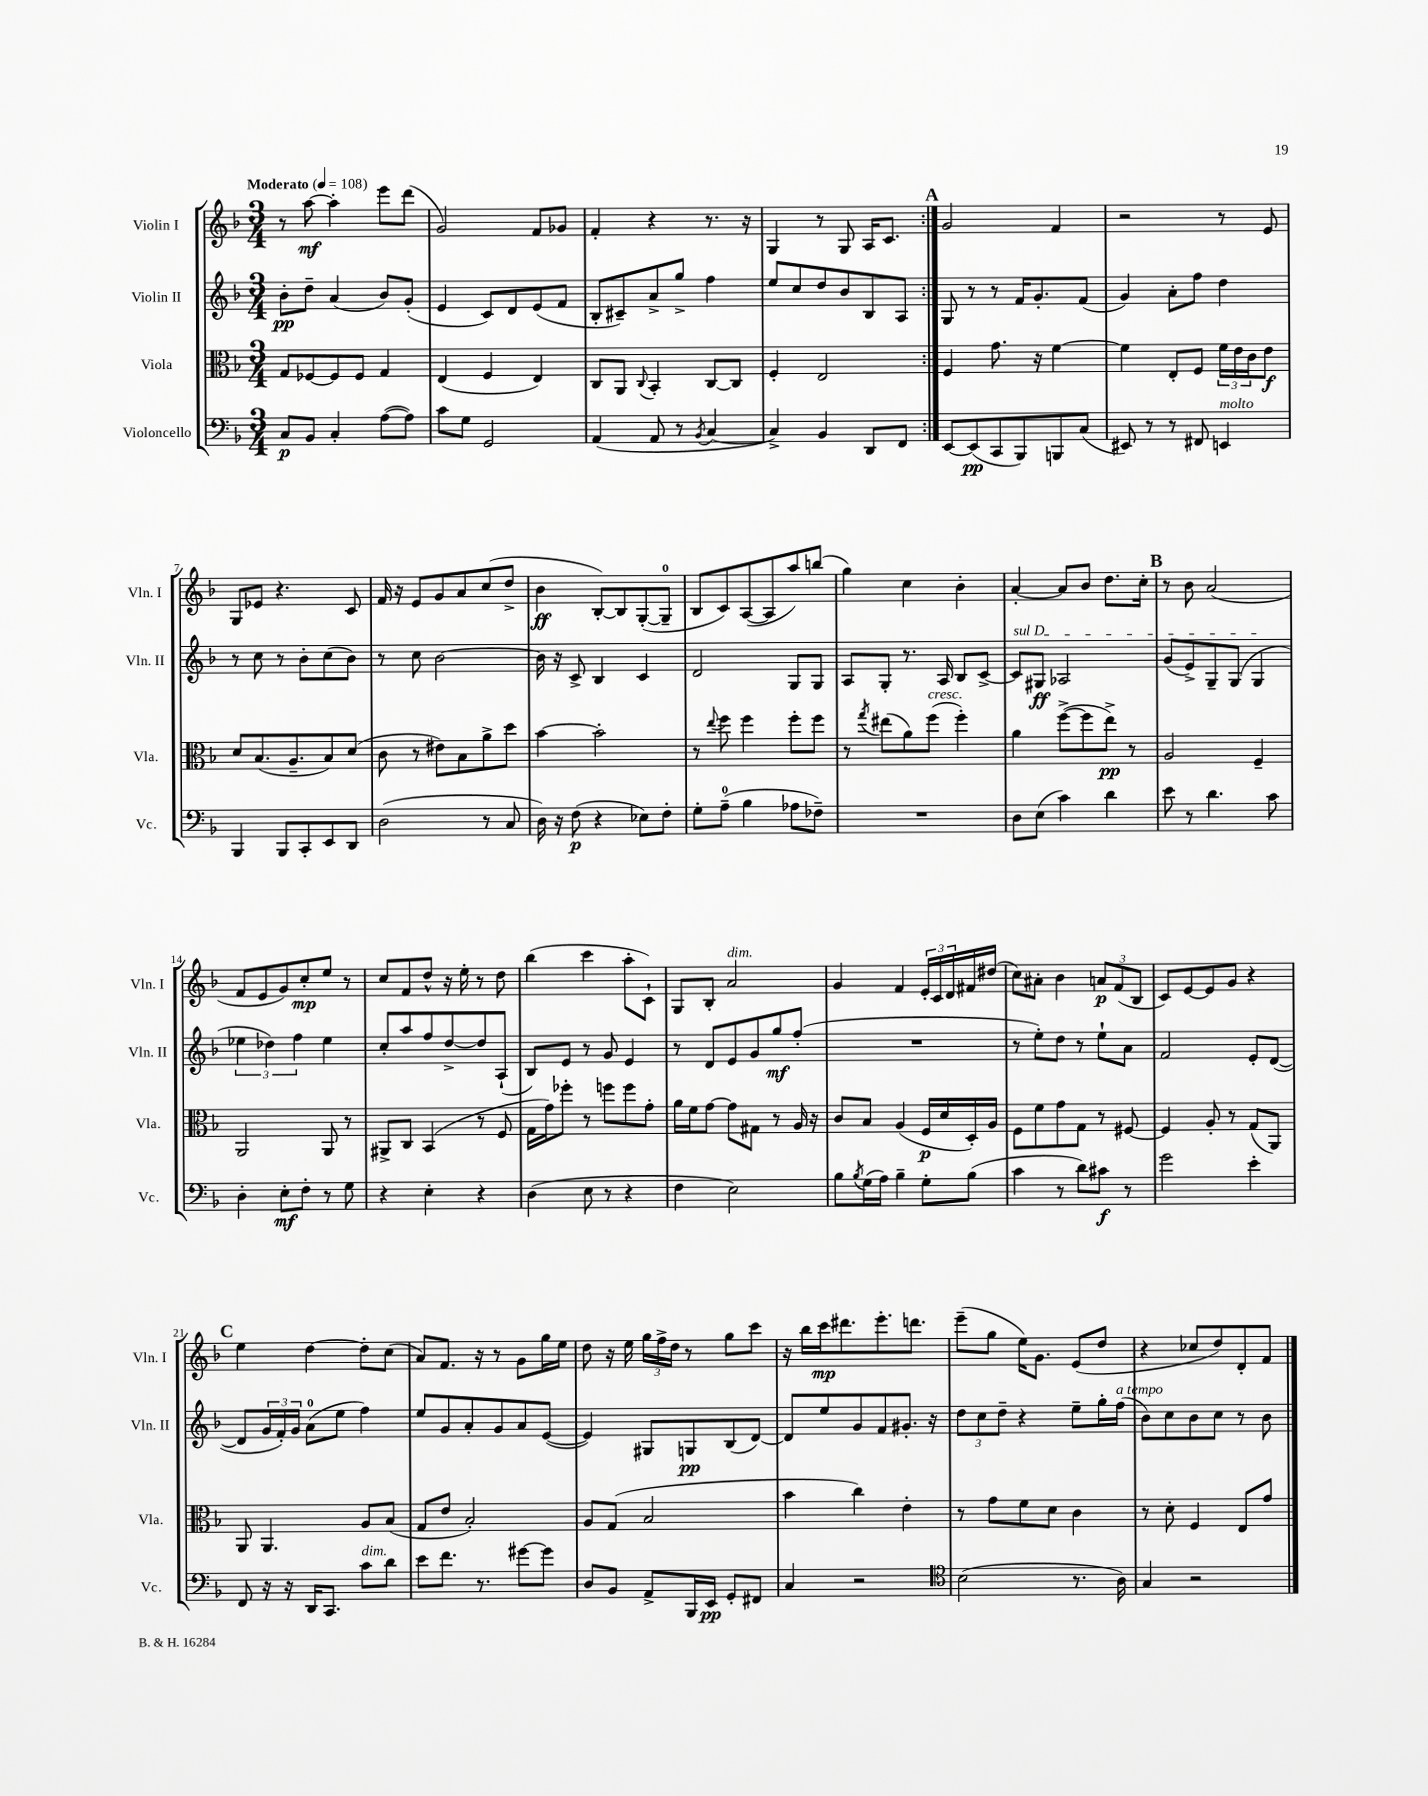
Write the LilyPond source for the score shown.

<<
\new StaffGroup <<
\new Staff = "s0" \with { instrumentName = "Violin I" shortInstrumentName = "Vln. I" } {
    \clef treble \key f \major \numericTimeSignature \time 3/4 \tempo "Moderato" 4 = 108
    \repeat volta 2 { r8 a''8~\mf a''4-. e'''8 d'''8( |
    g'2) f'8 ges'8 |
    f'4-. r4 r8. r16 |
    g4 r8 g8 a16 c'8. | }
    \mark \markup { \bold "A" } g'2 f'4 |
    r2 r8 e'8 |
    g8 ees'8 r4. c'8 |
    f'16 r16 e'8 g'8 a'8 c''8( d''8-> |
    bes'4\ff bes8~-.) bes8 g8~-.( g8-0-- |
    bes8 c'8) a8~( a8 a''8) b''8( |
    g''4) c''4 bes'4-. |
    a'4~-. a'8 bes'8 d''8. c''16-. |
    \mark \markup { \bold "B" } r8 bes'8 a'2( |
    f'8 e'8 g'8) c''8-.\mp e''8 r8 |
    c''8 f'8 d''8-^ r16 e''16-. r8 d''8 |
    bes''4( c'''4 a''8-. c'8-!) |
    g8 bes8-. a'2^\markup { \italic "dim." } |
    g'4 f'4 \tuplet 3/2 { e'16-. c'16 d'16 } fis'16 dis''16( |
    c''8) ais'8-. bes'4 \tuplet 3/2 { a'8\p f'8( bes8 } |
    c'8) e'8~ e'8 g'8 r4 |
    \mark \markup { \bold "C" } e''4 d''4~ d''8-. c''8( |
    a'8) f'8. r16 r8 g'8 g''16 e''16 |
    d''8 r16 e''16 \tuplet 3/2 { g''16 f''16-> d''16 } r8 g''8 c'''8 |
    r16 bes''16 c'''16\mp dis'''8. e'''8.-. d'''8. |
    e'''8--( g''8 e''16) g'8. e'8( d''8 |
    r4 ces''8 d''8) d'8-. f'8 \bar "|." |
}
\new Staff = "s1" \with { instrumentName = "Violin II" shortInstrumentName = "Vln. II" } {
    \clef treble \key f \major \numericTimeSignature \time 3/4
    \repeat volta 2 { bes'8-.\pp d''8-- a'4( bes'8) g'8-.( |
    e'4 c'8) d'8 e'8( f'8 |
    bes8-. cis'8--) a'8-> g''8-> f''4 |
    e''8 c''8 d''8 bes'8 bes8 a8 | }
    \mark \markup { \bold "A" } g8 r8 r8 f'16 g'8.-. f'8( |
    g'4) a'8-. f''8 d''4 |
    r8 c''8 r8 bes'8-. c''8( bes'8) |
    r8 c''8 bes'2~ |
    bes'16 r16 c'8-> bes4 c'4 |
    d'2 g8 g8 |
    a8 g8-. r8. a16 bes8 c'8~-> |
    \once \override TextSpanner.bound-details.left.text = \markup { \italic "sul D" } c'8\startTextSpan gis8\ff aes2 |
    \mark \markup { \bold "B" } g'8( e'8->) g8-- g8( g4\stopTextSpan |
    \tuplet 3/2 { ees''4 des''4) f''4 } ees''4 |
    c''8-. a''8 f''8 d''8~-> d''8 a8-!( |
    bes8) e'8 r8 g'8 e'4 |
    r8 d'8 e'8 g'8 g''8\mf f''8-.( |
    R2. |
    r8 e''8-.) d''8 r8 e''8-! a'8 |
    f'2 e'8-. d'8~( |
    \mark \markup { \bold "C" } d'8 \tuplet 3/2 { g'16 f'16-.) g'16 } a'8-0( e''8 f''4) |
    e''8 g'8 a'8-. g'8 a'8 e'8~( |
    e'4) gis8 g8\pp bes8( d'8~) |
    d'8 e''8 g'8 f'8 gis'8.-. r16 |
    \tuplet 3/2 { d''8 c''8 d''8-- } r4 e''8-- g''16-. f''16^\markup { \italic "a tempo" }( |
    bes'8) c''8 bes'8 c''8 r8 bes'8 \bar "|." |
}
\new Staff = "s2" \with { instrumentName = "Viola" shortInstrumentName = "Vla." } {
    \clef alto \key f \major \numericTimeSignature \time 3/4
    \repeat volta 2 { g8 fes8~ fes8 fes8 g4 |
    e4( f4 e4) |
    c8 a,8 \appoggiatura { c8 } bes,4-. c8~ c8 |
    f4-. e2 | }
    \mark \markup { \bold "A" } f4 g'8. r16 f'4~ |
    f'4 e8-. f8 \tuplet 3/2 { f'16 e'16 c'16 } e'8\f |
    d'8 bes8.( a8.-- bes8) d'8( |
    c'8 r8 eis'8) bes8 a'8-> d''8 |
    bes'4~ bes'2-. |
    r8 \appoggiatura { e''8 } f''8 f''4 f''8-. f''8 |
    r8 \acciaccatura { g''8 } eis''8( a'8) f''8^\markup { \italic "cresc." }( f''4-.) |
    a'4 f''8~->( f''8 e''8->\pp) r8 |
    \mark \markup { \bold "B" } a2 f4-- |
    a,2 a,8 r8 |
    ais,8-> c8 bes,4( r8 f8 |
    g16 g'16) fes''8-. r8 f''8 f''8 g'8-. |
    a'16 f'16 g'8~ g'8 gis8 r8 a16 r16 |
    c'8 bes8 a4( f16\p d'16 d16-.) a16 |
    f8 f'8 g'8 g8 r8 fis8~ |
    fis4 a8-. r8 g8( a,8) |
    \mark \markup { \bold "C" } a,8 a,4. a8 bes8( |
    g8 e'8 bes2-.) |
    a8 g8( bes2 |
    bes'4 c''4) e'4-. |
    r8 g'8 f'8 d'8 c'4 |
    r8 d'8-. f4 e8 g'8 \bar "|." |
}
\new Staff = "s3" \with { instrumentName = "Violoncello" shortInstrumentName = "Vc." } {
    \clef bass \key f \major \numericTimeSignature \time 3/4
    \repeat volta 2 { c8\p bes,8 c4-. a8~( a8) |
    c'8 g8 g,2 |
    a,4( a,8 r8 \acciaccatura { bes,8 } c4~ |
    c4->) bes,4 d,8 f,8 | }
    \mark \markup { \bold "A" } e,8~ e,8\pp( c,8 bes,,8) b,,8 c8( |
    eis,8) r8 r8 fis,8 e,4^\markup { \italic "molto" } |
    bes,,4 bes,,8 c,8-. e,8 d,8 |
    d2( r8 c8 |
    d16) r16 f8\p( r4 ees8) f8-. |
    g8-. a8-0--( bes4 aes8 fes8--) |
    R2. |
    d8 e8( c'4) d'4 |
    \mark \markup { \bold "B" } e'8 r8 d'4. c'8 |
    d4-. e8-.\mf f8-. r8 g8 |
    r4 e4-. r4 |
    d4( e8 r8 r4 |
    f4 e2) |
    bes8 \acciaccatura { bes8 } g16( a16) bes4-- g8-. bes8( |
    c'4 r8 d'8) cis'8\f r8 |
    g'2 e'4-. |
    \mark \markup { \bold "C" } f,8 r16 r16 d,16 c,8. c'8^\markup { \italic "dim." } d'8 |
    e'8 f'8. r8. gis'8~ gis'8 |
    d8 bes,8 a,8-> bes,,16 e,16\pp g,8-. fis,8 |
    c4 r2 |
    \clef tenor bes2( r8. a16) |
    g4 r2 \bar "|." |
}
>>
>>
